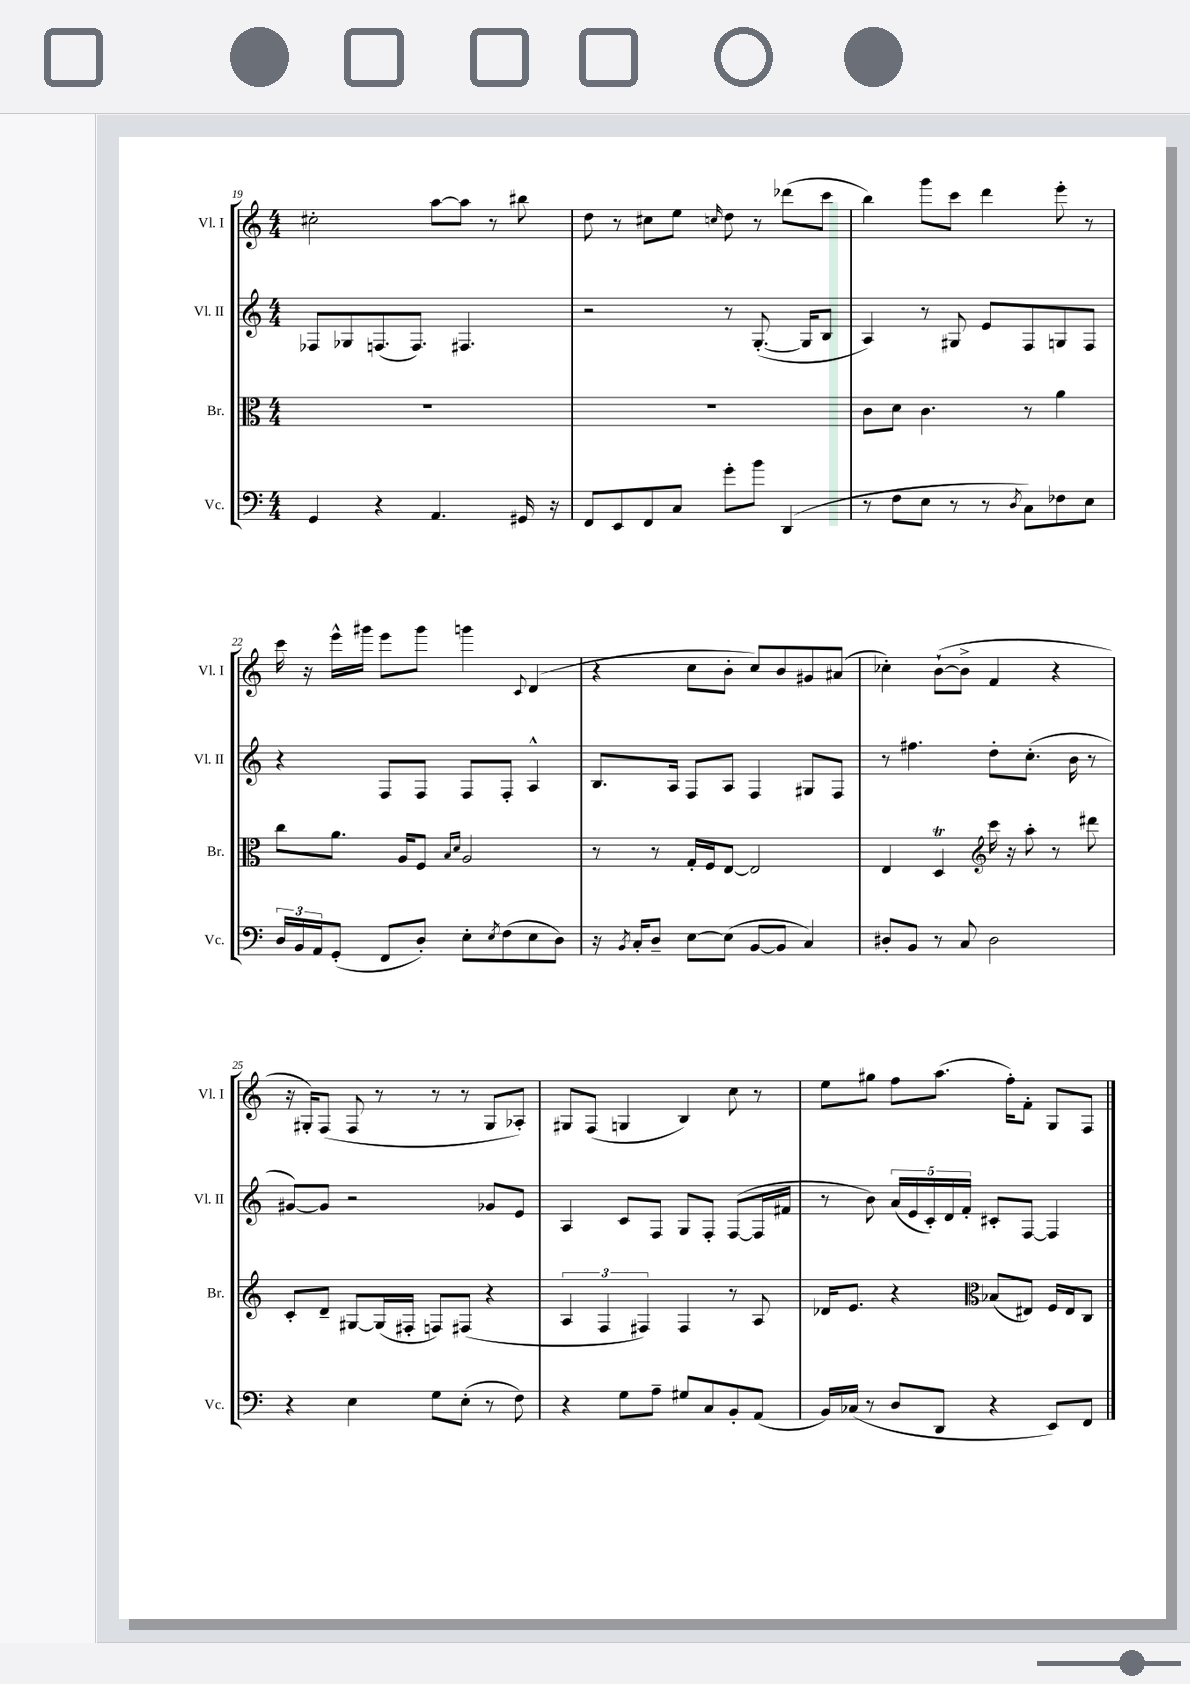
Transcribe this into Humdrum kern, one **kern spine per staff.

**kern	**kern	**kern	**kern
*part4	*part3	*part2	*part1
*staff4	*staff3	*staff2	*staff1
*I"Vc.	*I"Br.	*I"Vl. II	*I"Vl. I
*I'Vc.	*I'Br.	*I'Vl. II	*I'Vl. I
*clefF4	*clefC3	*clefG2	*clefG2
*k[]	*k[]	*k[]	*k[]
*M4/4	*M4/4	*M4/4	*M4/4
=19	=19	=19	=19
4GG/	1r	8F-X/L	2cc#X'\
.	.	8G-X/	.
4r	.	(8.Fn/	.
.	.	8.F/J)	.
4.AA/	.	.	[8aa\L
.	.	4.F#X/	8aa\J]
.	.	.	8r
16GG#X/	.	.	8bb#X\
16r	.	.	.
=20	=20	=20	=20
8FF/L	1r	2r	8dd\
8EE/	.	.	8r
8FF/	.	.	8cc#X\L
8C/J	.	.	8ee\J
.	.	.	16qqccn/
8g'\L	.	8r	8dd\
8b\J	.	([8.G'/	8r
(4DD/	.	.	(8ddd-X\L
.	.	16G/KL]	.
.	.	8B/J	8ccc\J
=21	=21	=21	=21
8r	8c\L	4A/)	4bb\)
8F\L	8d\J	.	.
8E\J	4.c\	8r	8ggg\L
8r	.	8G#X/	8ccc\J
8r	.	8e/L	4ddd\
8qD/	.	.	.
8C\L)	8r	8F/	.
8F-X\	4a\	8Gn/	8eee'\
8E\J	.	8F/J	8r
!!LO:LB:g=z
=22	=22	=22	=22
24D/LL	8cc\L	4r	16ccc\
24BB/	.	.	.
.	.	.	16r
24AA/J	.	.	.
(8GG'/J	8.a\J	.	16eee^^\LL
.	.	.	16ggg#X\JJ
8FF/L	.	8F/L	8eee\L
.	16A/KL	.	.
8D'/J)	8F/J	8F/J	8ggg#\J
.	16qqB/LL	.	.
.	16qqd/JJ	.	.
8E'\L	2A/	8F/L	4gggn\
8qE/	.	.	.
(8F\	.	8F'/J	.
.	.	.	8qqc/
8E\	.	4A^^/	(4d/
8D\J)	.	.	.
=23	=23	=23	=23
16r	8r	8.B/L	4r
8qBB/	.	.	.
16C'/KL	.	.	.
8D~/J	8r	.	.
.	.	16A/Jk	.
[8E\L	16G'/LL	8F/L	8cc\L
.	16F/J	.	.
(8E\J]	[8E/J	8A/J	8b'\J
[8BB/L	2E/]	4F/	8cc/L)
8BB/J]	.	.	8b/
4C/)	.	8G#X/L	8g#X/
.	.	8F/J	(8a#X/J
=24	=24	=24	=24
8D#X'/L	4E/	8r	4cc-X'\)
8BB/J	.	4.ff#X\	.
8r	4DT/	.	([8b`\L
8C/	.	.	8b^\J]
*	*clefG2	*	*
2D#\	16ccc\	8dd'\L	4f/
.	16r	.	.
.	8aa'\	(8.cc'\J	.
.	8r	.	4r
.	.	16b\	.
.	8ddd#X\	8r	.
!!LO:LB:g=z
=25	=25	=25	=25
4r	8c'/L	[8g#X/L)	16r
.	.	.	16G#X'/KL)
.	8d~/J	8g#/J]	(8F/J
4E\	[8G#X/L	2r	8F/
.	(16G#/L]	.	8r
.	16F#X'/JJ	.	.
8G\L	8Fn/L)	.	8r
(8E'\J	(8F#X/J	.	8r
8r	4r	8g-X/L	8G#/L
8F\)	.	8e/J	8A-X'/J)
=26	=26	=26	=26
4r	6A/	4A/	8G#X/L
.	.	.	(8F/J
.	6F/	.	.
8G\L	.	8c/L	4Gn/
.	6F#X/)	.	.
8A~\J	.	8F/J	.
8G#X/L	4F#/	8G/L	4B/)
8C/	.	8F'/J	.
8BB'/	8r	([8F/L	8cc\
(8AA/J	8A/	16F/L]	8r
.	.	16f#X/JJ	.
=27	=27	=27	=27
16BB/LL)	16d-X/KL	8r	8ee\L
(16C-X/JJ	8.e/J	.	.
8r	.	8b\)	8gg#X\J
8D/L	4r	(20a/LL	8ff\L
.	.	20e/	.
.	.	20c'/)	.
8DD/J	.	.	(8.aa\J
.	.	20d/	.
.	.	20f'/JJ	.
*	*clefC3	*	*
4r	(8B-X/L	8c#X'/L	.
.	.	.	16ff'\KL)
.	8E#X/J)	[8F/J	8f'\J
8EE/L)	16F/LL	4F/]	8G/L
.	16E#/J	.	.
8FF/J	8C/J	.	8F/J
==	==	==	==
*-	*-	*-	*-
